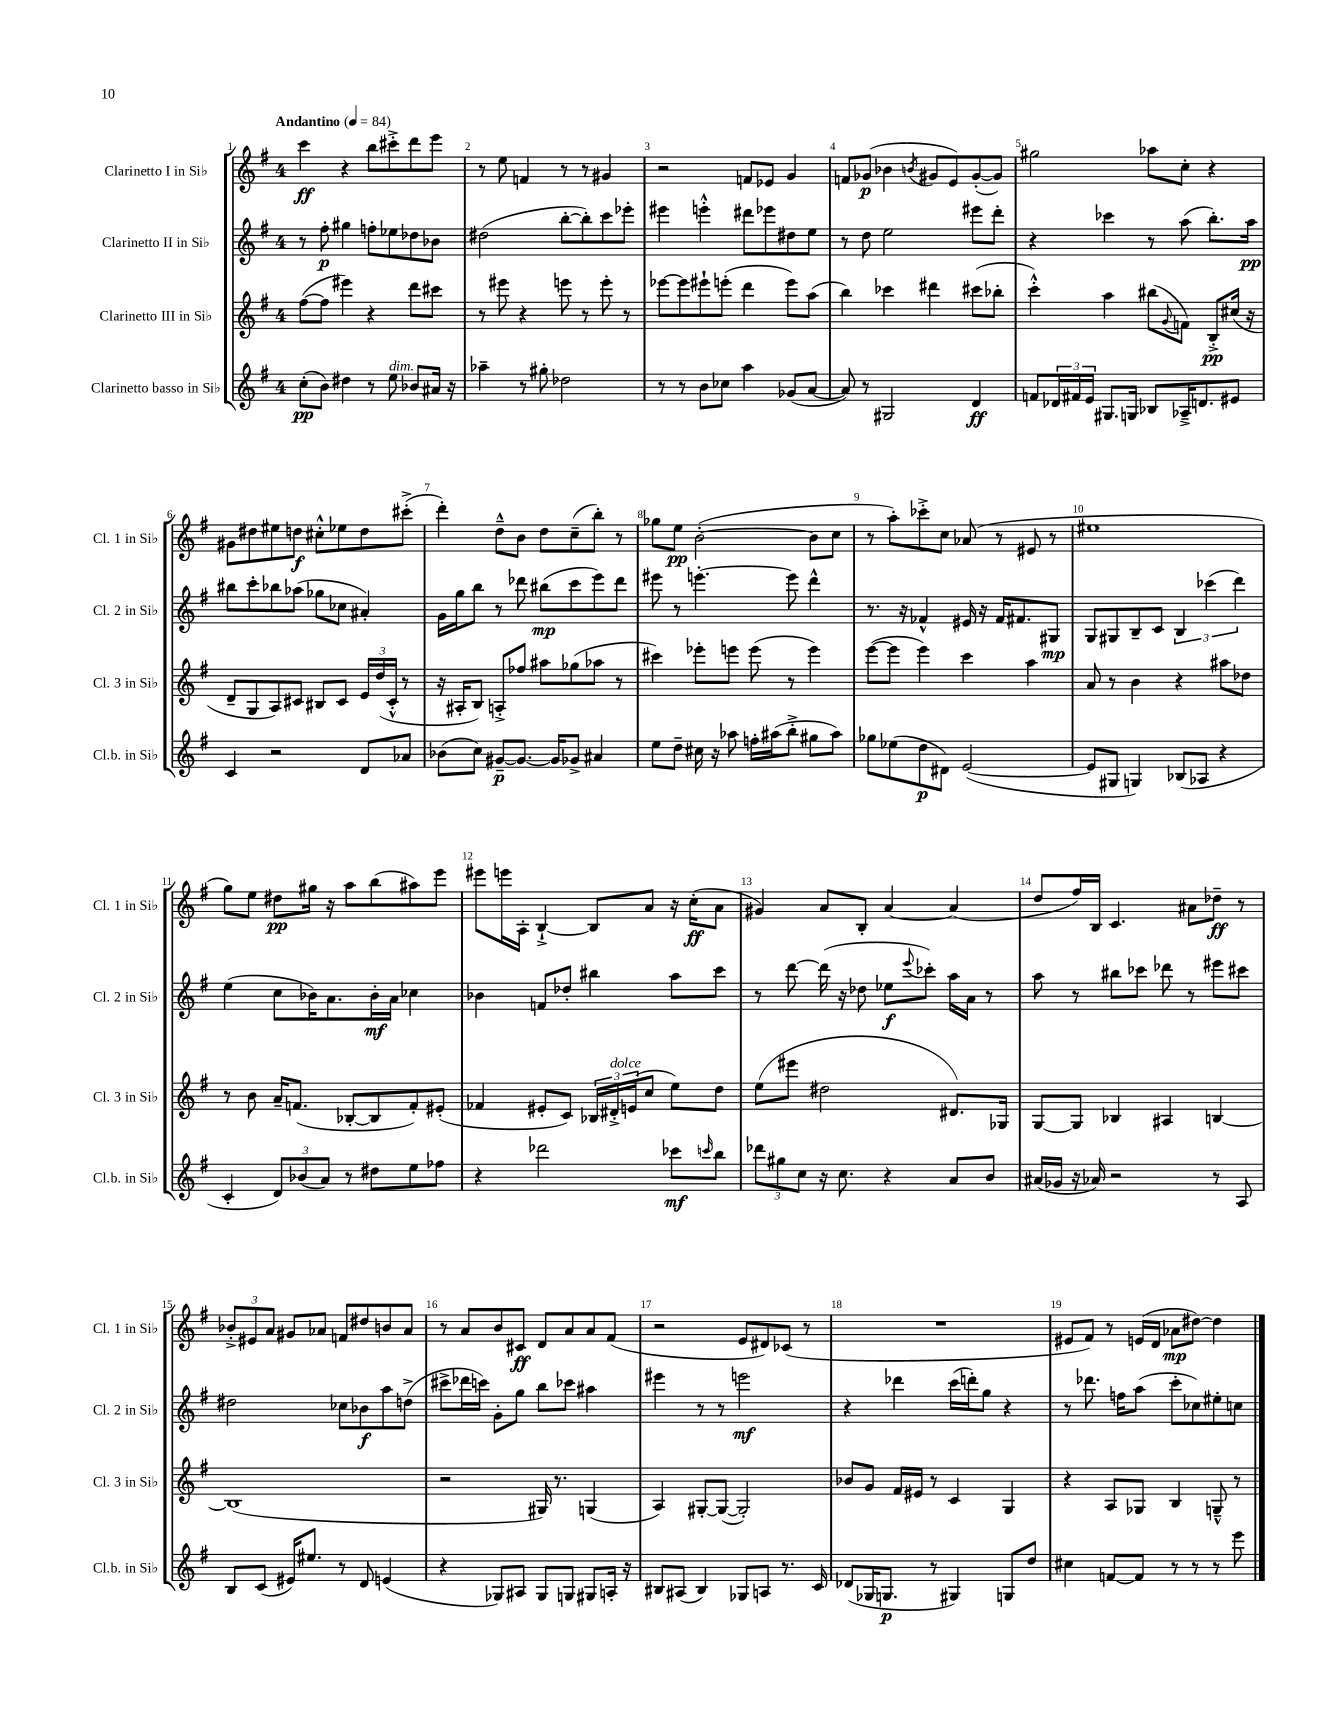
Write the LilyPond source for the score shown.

<<
\new StaffGroup <<
\new Staff = "s0" \with { instrumentName = "Clarinetto I in Sib" shortInstrumentName = "Cl. 1 in Sib" } {
    \clef treble \key g \major \once \override Staff.TimeSignature.style = #'single-digit \time 4/4 \tempo "Andantino" 4 = 84
    c'''4\ff r4 b''8 cis'''8-.-> d'''8 e'''8 |
    r8 e''8 f'4 r8 r8 gis'4 |
    r2 f'8 ees'8 g'4 |
    f'8 ges'8\p( bes'4 \acciaccatura { b'8 } gis'8 e'8) gis'8~-.( gis'8) |
    gis''2 aes''8 c''8-. r4 |
    gis'8 dis''8 eis''8 d''8\f cis''8-.-^ ees''8 d''8 cis'''8-.->( |
    d'''4-.) d''8---^ b'8 d''8 c''8--( b''8-.) r8 |
    ges''8 e''8\pp b'2~-.( b'8 c''8 |
    r8 a''8-.) ces'''8-.-> c''8 aes'8( r8 eis'8 r8 |
    eis''1 |
    g''8) e''8 dis''8\pp gis''16 r16 a''8 b''8( ais''8) e'''8 |
    eis'''8 e'''16 a16-. b4~-!-> b8 a'8 r16 c''16-.\ff( a'8 |
    gis'4) a'8 b8-. a'4~ a'4( |
    d''8 fis''16) b16 c'4. ais'8 des''8--\ff r8 |
    \tuplet 3/2 { bes'8-.-> eis'8 a'8 } gis'8 aes'8 f'8 dis''8 b'8 aes'8 |
    r8 a'8 b'8 cis'8\ff d'8 a'8 a'8 fis'8( |
    r2 e'8 dis'8) ces'8( r8 |
    R1 |
    eis'8 fis'8) r8 e'16( d'16 aes'8\mp dis''8~) dis''4 \bar "|." |
}
\new Staff = "s1" \with { instrumentName = "Clarinetto II in Sib" shortInstrumentName = "Cl. 2 in Sib" } {
    \clef treble \key g \major \once \override Staff.TimeSignature.style = #'single-digit \time 4/4
    r8 fis''8-.\p gis''4 f''8-. ees''8 des''8 bes'8 |
    dis''2( b''8~-. b''8-.) c'''8 ees'''8-. |
    eis'''4 e'''4-.-^ dis'''8 ees'''8 dis''8 e''8 |
    r8 d''8 e''2 eis'''8 d'''8-. |
    r4 ces'''4 r8 a''8( b''8.-.) a''16\pp |
    bis''8 c'''8-. bes''8 aes''8( ges''8 ces''8 ais'4-.) |
    g'16 g''16 b''8 r8 des'''8 bis''8\mp( c'''8 e'''8) des'''8 |
    eis'''8 r8 e'''4.~-. e'''8 d'''4-^ |
    r8. r16 fes'4-^ eis'16 r16 fes'16 fis'8. gis8\mp |
    g8 gis8 b8-- c'8 \tuplet 3/2 { b4 ces'''4( d'''4) } |
    e''4( c''8 bes'16) a'8. bes'16-.\mf a'16 ces''4 |
    bes'4 f'8 des''8-. bis''4 a''8 c'''8 |
    r8 d'''8~ d'''16( r16 des''8 ees''8\f \appoggiatura { e'''8 } ces'''8-.) a''16 a'16 r8 |
    a''8 r8 bis''8 ces'''8 des'''8 r8 eis'''8 cis'''8 |
    dis''2 ces''8 bes'8\f a''8 d''8->( |
    cis'''8-> des'''16 c'''16) g'8-. g''8 b''8 ces'''8 ais''4 |
    eis'''4 r8 r8 e'''2\mf |
    r4 des'''4 c'''16( d'''16-.) g''8 r4 |
    r8 des'''8. f''16 a''8( c'''8-. ces''8) eis''8-. c''8 \bar "|." |
}
\new Staff = "s2" \with { instrumentName = "Clarinetto III in Sib" shortInstrumentName = "Cl. 3 in Sib" } {
    \clef treble \key g \major \once \override Staff.TimeSignature.style = #'single-digit \time 4/4
    fis''8~( fis''8 eis'''4) r4 d'''8 cis'''8 |
    r8 eis'''8 r4 e'''8 r8 e'''8-. r8 |
    ees'''8~ ees'''8 eis'''8-! e'''8-.( d'''4 e'''8) a''8( |
    b''4) ces'''4 dis'''4 cis'''8( bes''8-. |
    c'''4-.-^) a''4 bis''8( \appoggiatura { g'8 } f'8) b8-.->\pp cis''16( r16 |
    d'8-- g8 a8) cis'8 bis8 cis'8 \tuplet 3/2 { e'16 d''16( cis'16-.-^ } r8 |
    r16 ais16-. b8) a8-.-> fes''8 ais''8 ges''8( aes''8 r8 |
    cis'''4) ees'''8-. e'''8 e'''8( r8 e'''4) |
    e'''8~( e'''8 e'''4) c'''4 a''4 |
    a'8 r8 b'4 r4 ais''8 des''8 |
    r8 b'8 a'16-- f'8.( bes8~-. bes8 f'8-.) eis'8-.( |
    fes'4 eis'8-. c'8) \tuplet 3/2 { bes16 dis'16-.->^\markup { \italic "dolce" } e'16( } c''8 e''8) d''8 |
    e''8( eis'''8 dis''2 dis'8.) ges16 |
    g8~ g8 bes4 ais4 b4~ |
    b1( |
    r2 gis16) r8. g4( |
    a4) gis8~-. gis8~( gis2-.) |
    bes'8 g'8 fis'16 eis'16 r8 c'4 g4 |
    r4 a8 ges8 b4 g8---^ r8 \bar "|." |
}
\new Staff = "s3" \with { instrumentName = "Clarinetto basso in Sib" shortInstrumentName = "Cl.b. in Sib" } {
    \clef treble \key g \major \once \override Staff.TimeSignature.style = #'single-digit \time 4/4
    c''8-.\pp( b'8) dis''4 r8 e''8^\markup { \italic "dim." } bes'8 ais'16 r16 |
    aes''4-- r8 gis''8-. des''2 |
    r8 r8 b'8 ces''8 a''4 ges'8( a'8~ |
    a'8) r8 gis2 d'4\ff |
    f'8 \tuplet 3/2 { des'16 fis'16 e'16 } gis8. g16 bes8 aes16---> d'8. eis'8 |
    c'4 r2 d'8 aes'8 |
    bes'8( c''8) gis'8~--\p gis'8.~ gis'16 ges'8-> ais'4 |
    e''8 d''8-- cis''16 r16 aes''8 f''16-. ais''16( b''8-.-> gis''8 ais''8) |
    ges''8 ees''8( d''8\p dis'8) e'2~( |
    e'8 gis8 g4) bes8( aes8 r4 |
    c'4-. \tuplet 3/2 { d'8) bes'8( a'8) } r8 dis''8 e''8 fes''8 |
    r4 des'''2 ces'''8\mf \grace { c'''16 } b''8 |
    \tuplet 3/2 { des'''8 gis''8 c''8 } r16 c''8. r4 a'8 b'8 |
    ais'16( ges'16 r16 aes'16) r2 r8 a8 |
    b8 c'8( eis'16) eis''8. r8 d'8 e'4( |
    r4 ges8) ais8 ges8 g8 gis8 a16-. r16 |
    bis8 ais8( bis4) ges8 a8 r8. c'16 |
    des'8( ges16 g8.\p r8 gis4) g8 d''8 |
    cis''4 f'8~ f'8 r8 r8 r8 e'''8 \bar "|." |
}
>>
>>
\layout { \context { \Score \override BarNumber.break-visibility = ##(#f #t #t) barNumberVisibility = #all-bar-numbers-visible } }
